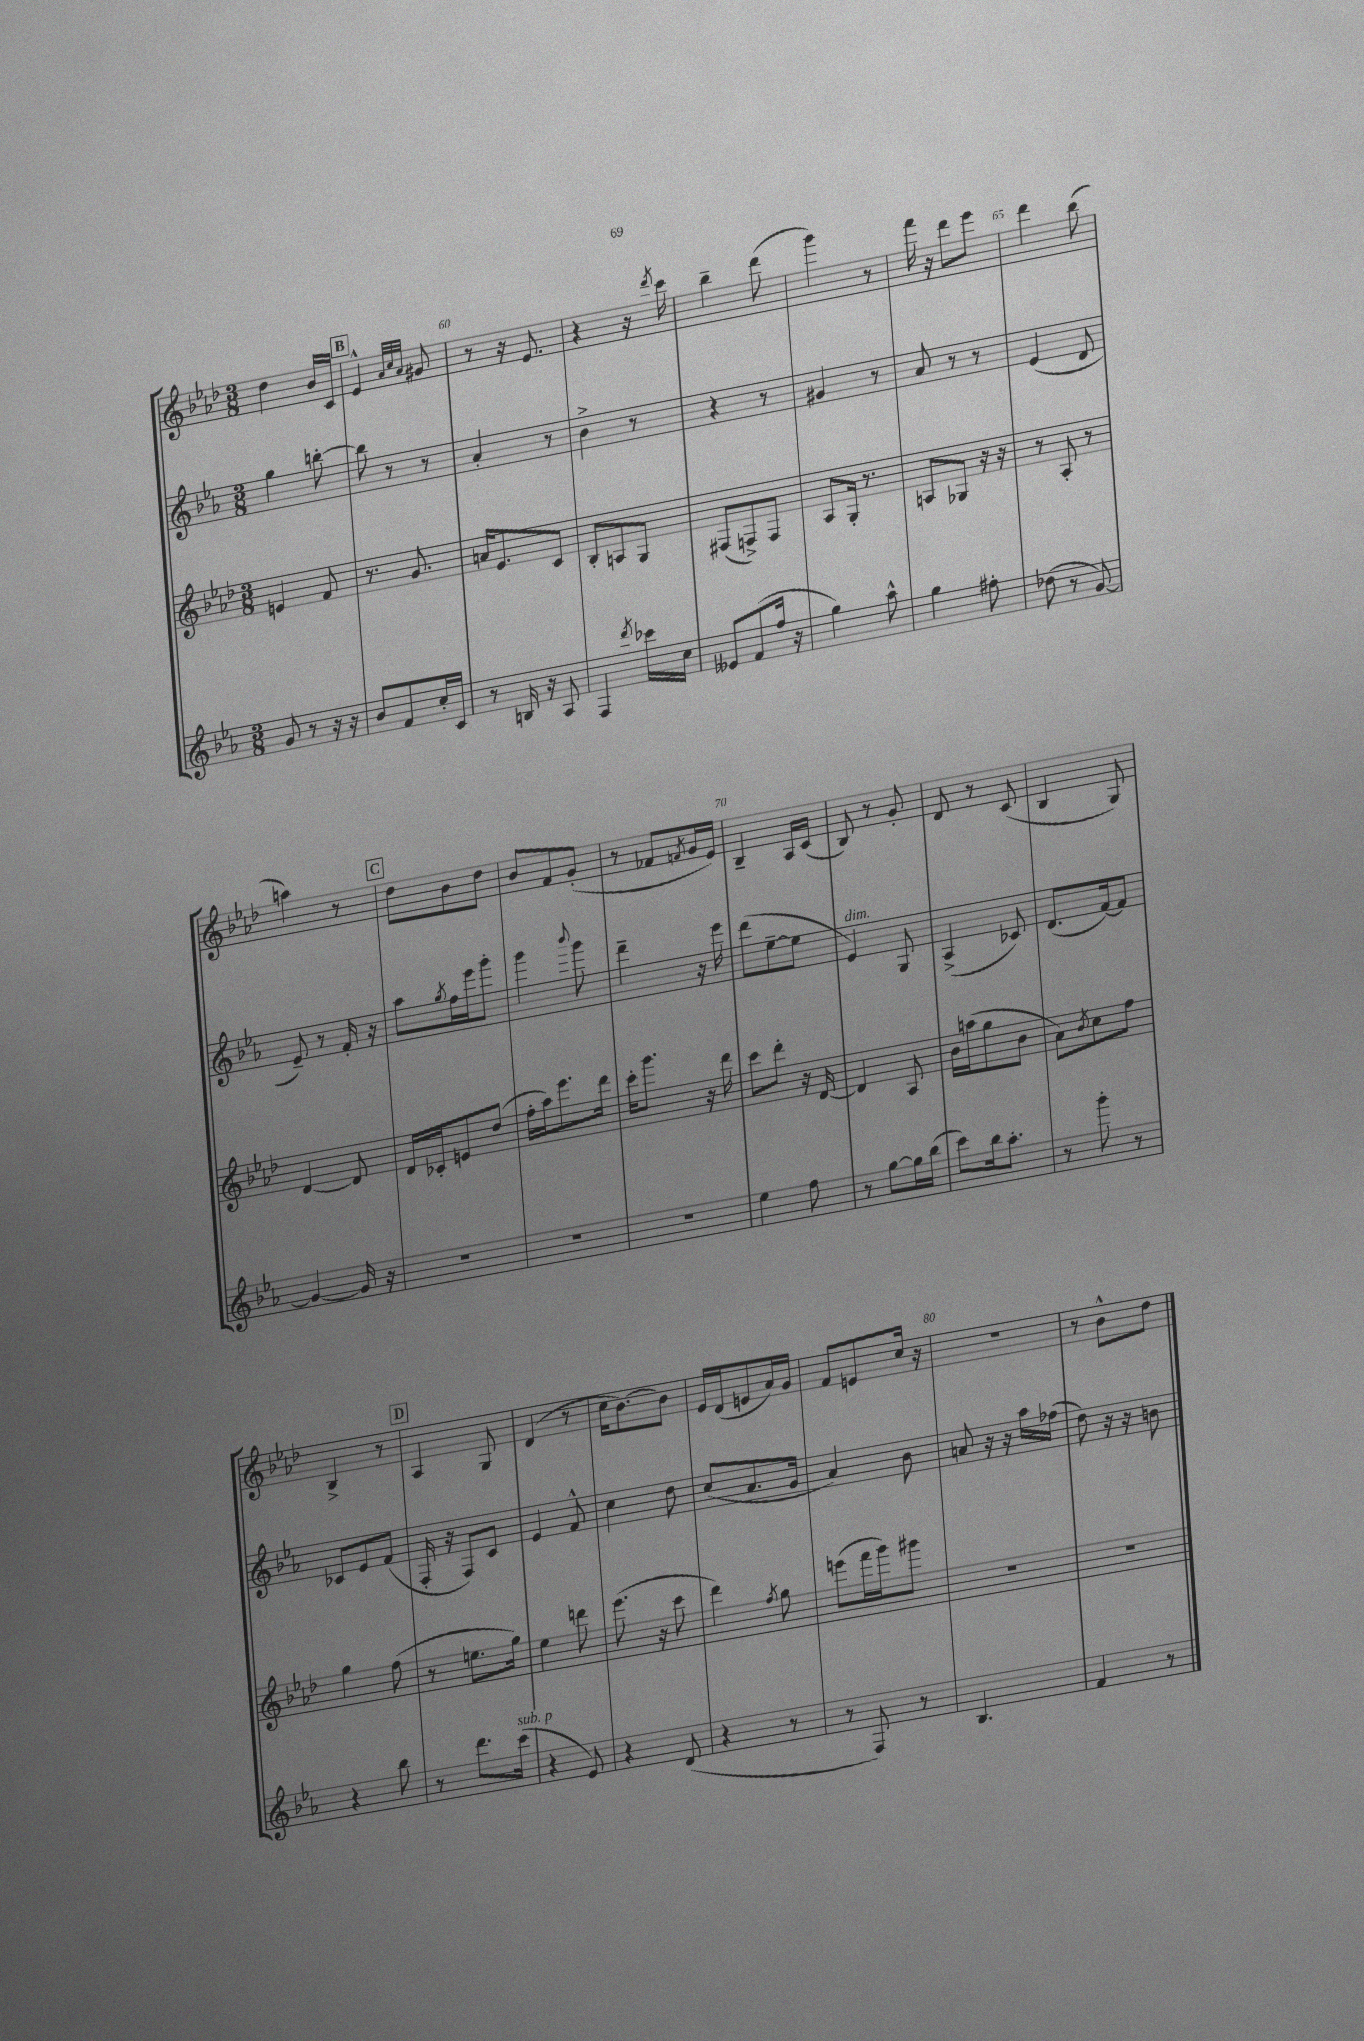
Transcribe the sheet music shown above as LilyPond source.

<<
\new StaffGroup <<
\new Staff = "s0" {
    \clef treble \key aes \major \numericTimeSignature \time 3/8
    des''4 bes'16 c'16 |
    \mark \markup { \box "B" } ees'4-^ \grace { aes'32 c''32 aes'32 } gis'8 |
    r8 r16 ees'8. |
    r4 r16 \acciaccatura { des'''8 } c'''16 |
    bes''4-- des'''8( |
    g'''4) r8 |
    f'''16 r16 des'''8 ees'''8 |
    des'''4 bes''8( |
    a''4) r8 |
    \mark \markup { \box "C" } des''8 bes'8 des''8 |
    bes'8 f'8 g'8-.( |
    r8 fes'8 \acciaccatura { f'8 } g'16 ees'16) |
    bes4-- aes16 c'16( |
    bes8) r8 g'8-. |
    des'8 r8 c'8( |
    bes4 g8) |
    bes4-> r8 |
    \mark \markup { \box "D" } aes4 g8 |
    des'4( r8 |
    c''16 bes'8.~) bes'8 |
    ees'16 des'16( e'8 aes'16) g'16 |
    f'8 e'8 c''16 r16 |
    R4. |
    r8 bes'8-^ des''8 \bar "|." |
}
\new Staff = "s1" {
    \clef treble \key ees \major \numericTimeSignature \time 3/8
    g''4 b''8~-. |
    \mark \markup { \box "B" } b''8 r8 r8 |
    aes'4-. r8 |
    bes'4-> r8 |
    r4 r8 |
    gis'4 r8 |
    aes'8 r8 r8 |
    ees'4( d'8 |
    ees'8--) r8 f'16-. r16 |
    \mark \markup { \box "C" } aes''8 \acciaccatura { g''8 } f''16 ees'''16 g'''8-. |
    g'''4 \appoggiatura { bes'''8 } g'''8 |
    d'''4-- r16 ees'''16 |
    d'''8( ees''8~-- ees''8 |
    ees'4^\markup { \italic "dim." }) g8 |
    aes4->( ces'8) |
    d'8.( f'16~) f'8 |
    ces'8 ees'8 f'8( |
    \mark \markup { \box "D" } f16-. r16 f8) c'8 |
    ees'4 f'8-^ |
    c''4 d''8 |
    c''8( aes'8. g'16 |
    aes'4) bes'8 |
    a'8 r16 r16 aes''16 fes''16( |
    d''8) r16 r16 b'8 \bar "|." |
}
\new Staff = "s2" {
    \clef treble \key aes \major \numericTimeSignature \time 3/8
    e'4 f'8 |
    \mark \markup { \box "B" } r8. g'8. |
    a'16 ees'8. c'8 |
    bes8-. a8 g8 |
    fis8( f8->) f8 |
    aes8 g16-. r8. |
    a8 ges8 r16 r16 |
    r8 aes8-. r8 |
    des'4~ des'8 |
    \mark \markup { \box "C" } des'16 ces'16-. e'8 des''8( |
    f''16-. aes''16) ees'''8. des'''16 |
    c'''16-. g'''8. r16 des'''16 |
    c'''8 des'''8-. r16 des'16~ |
    des'4 aes8 |
    bes'16 a''16( g''8 bes'8 |
    aes'8) \acciaccatura { bes'8 } c''8 f''8 |
    g''4 f''8( |
    \mark \markup { \box "D" } r8 e''8. g''16) |
    ees''4 d'''8 |
    ees'''8.( r16 c'''8 |
    des'''4) \acciaccatura { f''8 } g''8 |
    e'''8( f'''16 g'''16) gis'''8 |
    R4. |
    R4. \bar "|." |
}
\new Staff = "s3" {
    \clef treble \key ees \major \numericTimeSignature \time 3/8
    g'8 r8 r16 r16 |
    \mark \markup { \box "B" } bes'8 f'8 c''16-. c'16 |
    r8 b16 r16 aes8 |
    f4 \acciaccatura { d'''8 } ces'''16 c''16 |
    eeses'8 f'8( f''16 r16 |
    g''4) aes''8-^ |
    g''4 fis''8-. |
    des''8( r8 g'8~) |
    g'4~ g'16 r16 |
    \mark \markup { \box "C" } R4. |
    R4. |
    R4. |
    ees''4 f''8 |
    r8 g''8~ g''16 bes''16( |
    c'''8) bes''16 aes''8.-. |
    r8 g'''8-. r8 |
    r4 bes''8 |
    \mark \markup { \box "D" } r8 d'''8. c'''16^\markup { \italic "sub. p" }( |
    r4 ees'8) |
    r4 d'8( |
    r4 r8 |
    r8 f8) r8 |
    bes4. |
    f'4 r8 \bar "|." |
}
>>
>>
\layout { \context { \Score currentBarNumber = #58 \override BarNumber.break-visibility = ##(#f #t #t) barNumberVisibility = #(every-nth-bar-number-visible 5) } }
